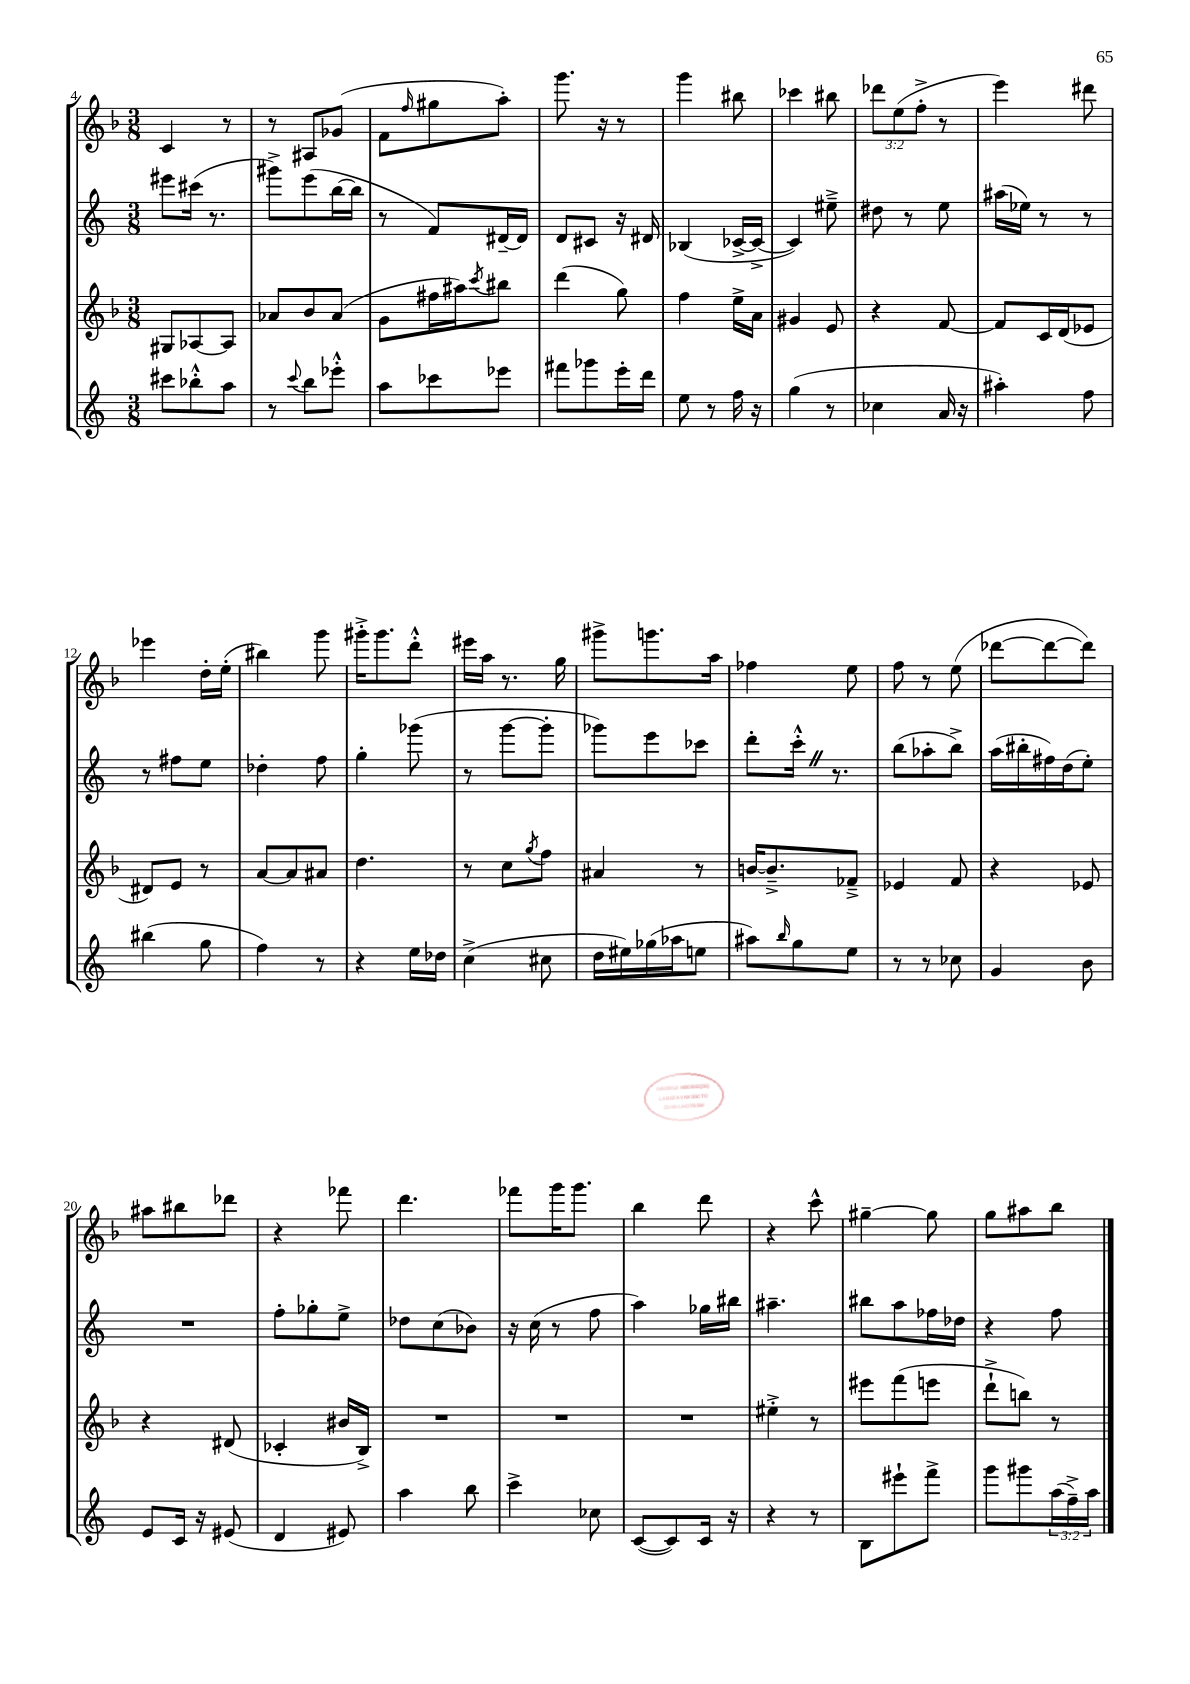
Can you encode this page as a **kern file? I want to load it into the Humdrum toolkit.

**kern	**kern	**kern	**kern
*part4	*part3	*part2	*part1
*staff4	*staff3	*staff2	*staff1
*clefG2	*clefG2	*clefG2	*clefG2
*k[]	*k[b-]	*k[]	*k[b-]
*M3/8	*M3/8	*M3/8	*M3/8
=4	=4	=4	=4
8ccc#X\L	8G#X/L	8eee#X\L	4c/
8bb-X'^^\	[8A-X/	(16ccc#X\Jk	.
.	.	8.r	.
8aa\J	8A-/J]	.	8r
=5	=5	=5	=5
8r	8a-X/L	8ggg#X^\L)	8r
8qqccc/	.	.	.
8bb\L	8b-/	(8eee\	8A#X/L
8eee-X'^^\J	(8a-/J	[16bb\L	(8g-X/J
.	.	16bb\JJ]	.
=6	=6	=6	=6
8aa\L	8g\L	8r	8f\L
.	.	.	16qqff/
8ccc-X\	16ff#X\L	8f/L)	8gg#X\
.	16aa#X\J)	.	.
.	8qccc/	.	.
8eee-X\J	8bb#X\J	[16d#X~/L	8aa'\J)
.	.	16d#/JJ]	.
=7	=7	=7	=7
8fff#X\L	(4ddd\	8d/L	8.ggg\
8ggg-X\	.	8c#X/J	.
.	.	.	16r
16eee'\L	8gg\)	16r	8r
16ddd\JJ	.	16d#X/	.
=8	=8	=8	=8
8ee\	4ff\	(4B-X/	4ggg\
8r	.	.	.
16ff\	16ee^\LL	[16c-X^/LL	8bb#X\
16r	16a\JJ	16c-^/JJ_	.
=9	=9	=9	=9
(4gg\	4g#X/	4c-/])	4ccc-X\
8r	8e/	8ee#X~^\	8bb#X\
=10	=10	=10	=10
4cc-X\	4r	8dd#X\	12ddd-X\L
.	.	.	(12ee\
.	.	8r	.
.	.	.	12ff'^\J
16a/	[8f/	8ee\	8r
16r	.	.	.
=11	=11	=11	=11
4aa#X'\)	8f/L]	(16aa#X\LL	4eee\)
.	.	16ee-X\JJ)	.
.	16c/L	8r	.
.	(16d/J	.	.
8ff\	8e-X/J	8r	8ddd#X\
!!LO:LB:g=z
=12	=12	=12	=12
(4bb#X\	8d#X/L)	8r	4eee-X\
.	8e/J	8ff#X\L	.
8gg\	8r	8ee\J	16dd'\LL
.	.	.	(16ee'\JJ
=13	=13	=13	=13
4ff\)	[8a/L	4dd-X'\	4bb#X\)
.	8a/]	.	.
8r	8a#X/J	8ff\	8ggg\
=14	=14	=14	=14
4r	4.dd\	4gg'\	16ggg#X'^\KL
.	.	.	8.ggg#\
16ee\LL	.	(8ggg-X\	8ddd'^^\J
16dd-X\JJ	.	.	.
=15	=15	=15	=15
(4cc^\	8r	8r	16eee#X\LL
.	.	.	16aa\JJ
.	8cc\L	[8ggg\L	8.r
.	8qgg/	.	.
8cc#X\	8ff\J	8ggg'\J]	.
.	.	.	16gg\
=16	=16	=16	=16
16dd\LL	4a#X/	8ggg-X\L)	8ggg#X^\L
16ee#X\)	.	.	.
(16gg-X\	.	8eee\	8.gggn\
16aa-X\J	.	.	.
8een\J	8r	8ccc-X\J	.
.	.	.	16aa\Jk
=17	=17	=17	=17
8aa#X\L)	[16bn/KL	8ddd'\L	4ff-X\
.	8.b~^/]	.	.
16qqbb/	.	.	.
8gg\	.	16ccc'^^Z\Jk	.
.	.	8.r	.
8ee\J	8f-X~^/J	.	8ee\
=18	=18	=18	=18
8r	4e-X/	(8bb\L	8ff\
8r	.	8aa-X'\	8r
8cc-X\	8f/	8bb^\J)	(8ee\
=19	=19	=19	=19
4g/	4r	(16aa\LL	[8ddd-X\L
.	.	16bb#X'\	.
.	.	16ff#X\)	8ddd-\_
.	.	(16dd\J	.
8b\	8e-X/	8ee'\J)	8ddd-\J])
!!LO:LB:g=z
=20	=20	=20	=20
8e/L	4r	4.r	8aa#X\L
16c/Jk	.	.	8bb#X\
16r	.	.	.
(8e#X/	(8d#X/	.	8ddd-X\J
=21	=21	=21	=21
4d/	4c-X'/	8ff'\L	4r
.	.	8gg-X'\	.
8e#X/)	16b#X/LL	8ee^\J	8fff-X\
.	16B-^/JJ)	.	.
=22	=22	=22	=22
4aa\	4.r	8dd-X\L	4.ddd\
.	.	(8cc\	.
8bb\	.	8b-X\J)	.
=23	=23	=23	=23
4ccc^\	4.r	16r	8fff-X\L
.	.	(16cc\	.
.	.	8r	16ggg\K
.	.	.	8.ggg\J
8cc-X\	.	8ff\	.
=24	=24	=24	=24
([8c/L	4.r	4aa\)	4bb-\
8c/])	.	.	.
16c/Jk	.	16gg-X\LL	8ddd\
16r	.	16bb#X\JJ	.
=25	=25	=25	=25
4r	4ee#X'^\	4.aa#X~\	4r
8r	8r	.	8ccc^^\
=26	=26	=26	=26
8B\L	8eee#X\L	8bb#X\L	[4gg#X~\
8eee#X`\	(8fff\	8aa\	.
8fff^\J	8eeen\J	16ff-X\L	8gg#\]
.	.	16dd-X\JJ	.
=27	=27	=27	=27
8ggg\L	8ddd`^\L	4r	8gg\L
8ggg#X\	8bbn\J)	.	8aa#X\
(24aa\L	8r	8ff\	8bb-\J
24ff~^\)	.	.	.
24aa\JJ	.	.	.
==	==	==	==
*-	*-	*-	*-
